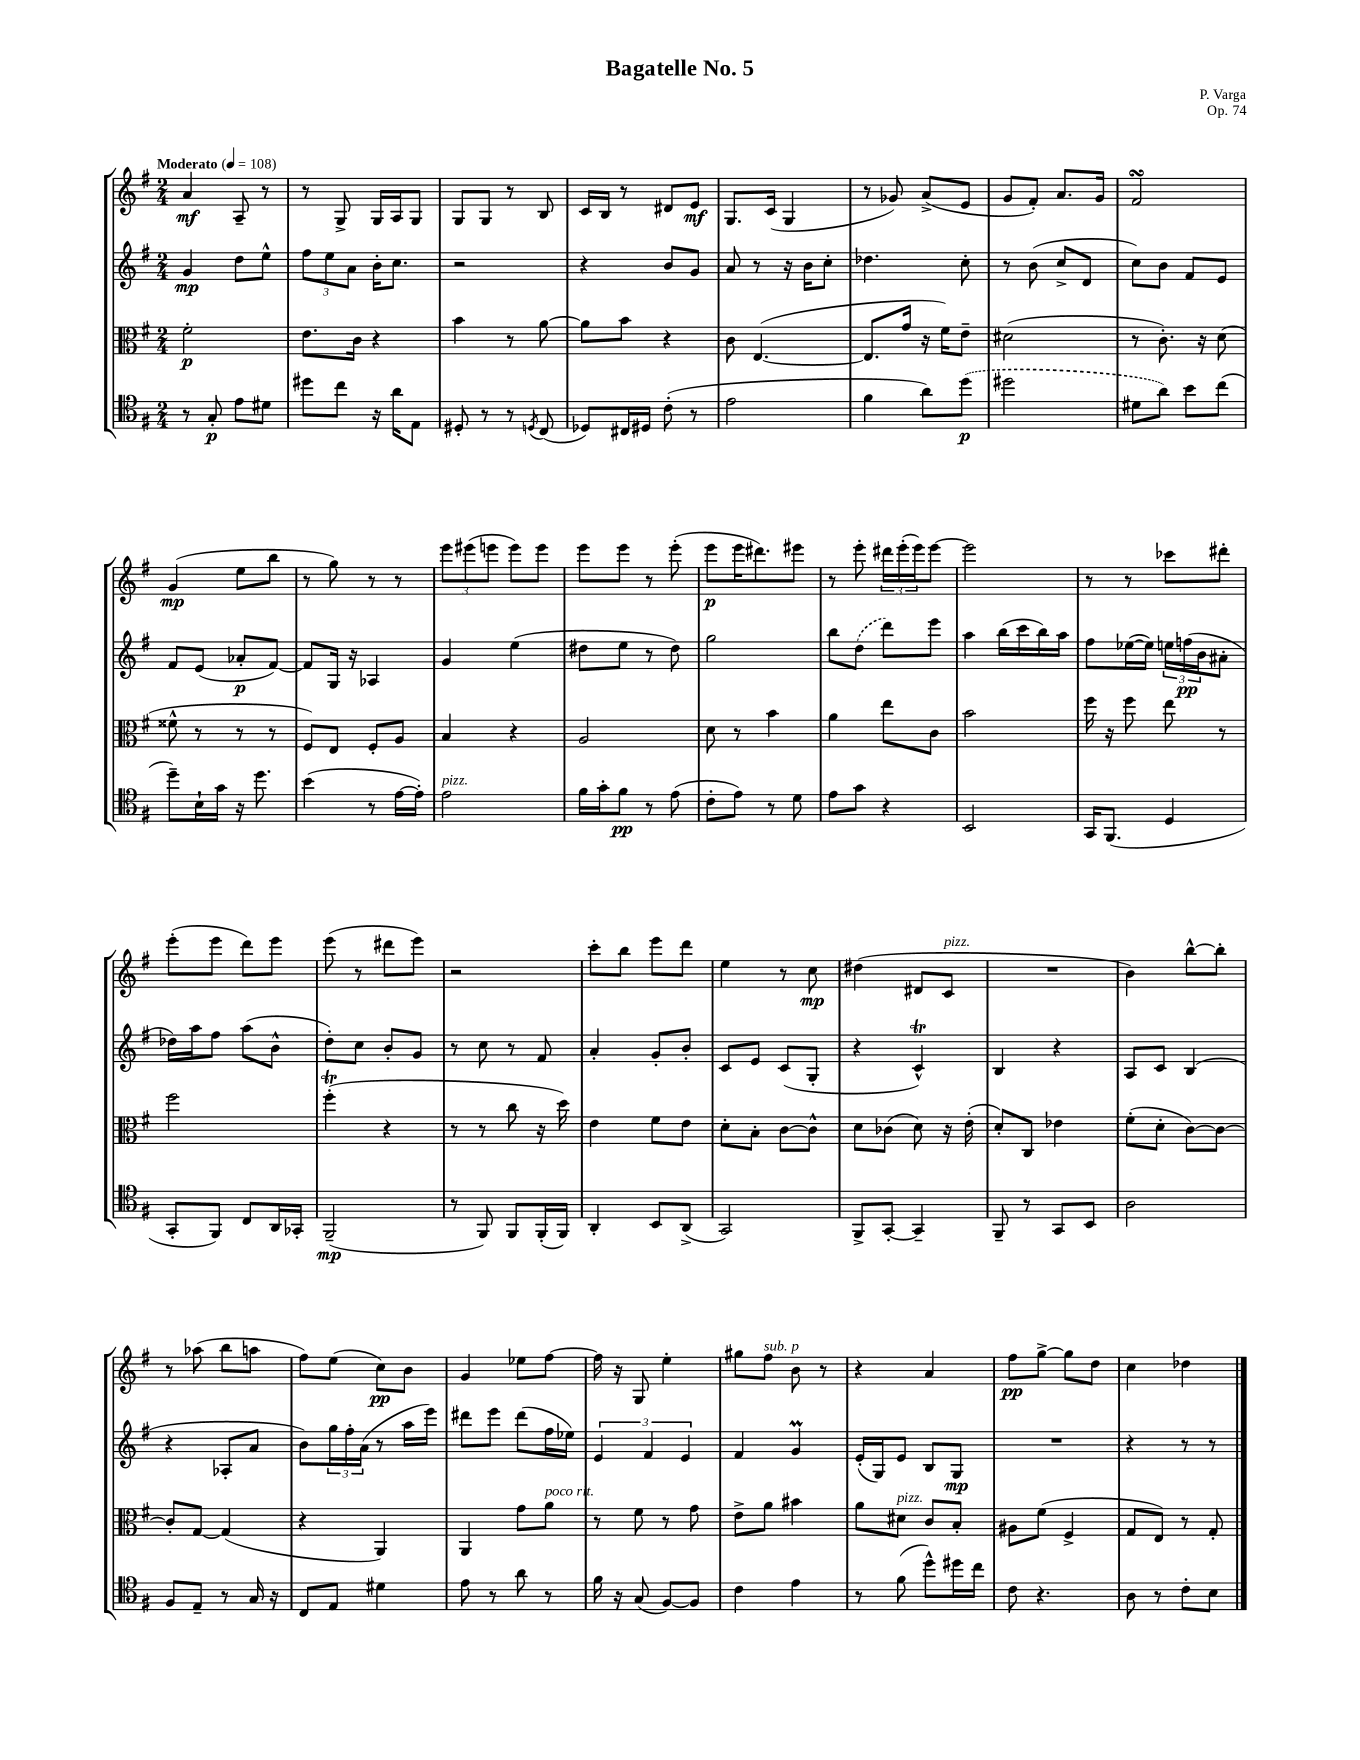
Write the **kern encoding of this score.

**kern	**kern	**kern	**kern
*staff4	*staff3	*staff2	*staff1
*clefC4	*clefC3	*clefG2	*clefG2
*k[f#]	*k[f#]	*k[f#]	*k[f#]
*M2/4	*M2/4	*M2/4	*M2/4
*MM108	*MM108	*MM108	*MM108
8r	2f#'	4g	4a
8G'	.	.	.
8e	.	8dd	8A~
8d#	.	8ee^^	8r
=	=	=	=
8dd#	8.e	12ff#	8r
.	.	12ee	.
8cc	.	.	8G^
.	.	12a	.
.	16c	.	.
16r	4r	16b'	16G
16a	.	8.cc	16A
8E	.	.	8G
=	=	=	=
8D#'	4b	2r	8G
8r	.	.	8G
8r	8r	.	8r
8qD	.	.	.
(8C	[8a	.	8B
=	=	=	=
8D-)	8a]	4r	16c
.	.	.	16B
16C#	8b	.	8r
16D#	.	.	.
(8c'	4r	8b	8d#
8r	.	8g	8e
=	=	=	=
2e	8c	8a	8.G
.	([4.E	8r	.
.	.	.	(16c
.	.	16r	4G
.	.	16b	.
.	.	8cc'	.
=	=	=	=
4f#	8.E]	4.dd-	8r
.	.	.	8g-)
.	16g	.	.
8a)	16r	.	(8a^
.	16f#)	.	.
(8dd	8e~	8cc'	8e
=	=	=	=
2dd#	(2d#	8r	8g
.	.	(8b	8f#')
.	.	8cc^	8.a
.	.	8d	.
.	.	.	16g
=	=	=	=
8d#	8r	8cc)	2f#
8a)	8.c')	8b	.
8b	.	8f#	.
.	16r	.	.
(8cc	(8d	8e	.
=	=	=	=
8dd~)	8f##^^	8f#	(4g
16B`	8r	(8e	.
16g	.	.	.
16r	8r	8a-'	8ee
8.dd	.	.	.
.	8r	[8f#)	8bb
=	=	=	=
(4b	8F#)	8f#]	8r
.	8E	16G	8gg)
.	.	16r	.
8r	8F#'	4A-	8r
[16e	8A	.	8r
16e'])	.	.	.
=	=	=	=
2e	4B	4g	12eee
.	.	.	(12eee#
.	.	.	12eee
.	4r	(4ee	8eee)
.	.	.	8eee
=	=	=	=
16f#	2A	8dd#	8eee
16g'	.	.	.
8f#	.	8ee	8eee
8r	.	8r	8r
(8e	.	8dd#)	(8eee'
=	=	=	=
8c'	8d	2gg	8eee
8e)	8r	.	16eee
.	.	.	8.ddd#)
8r	4b	.	.
8d	.	.	8eee#
=	=	=	=
8e	4a	8bb	8r
8g	.	(8dd	8eee'
4r	8ee	8ddd)	24ddd#
.	.	.	(24eee'
.	.	.	24eee)
.	8c	8eee	[8eee
=	=	=	=
2BB	2b	4aa	2eee]
.	.	(16bb	.
.	.	16ccc	.
.	.	16bb)	.
.	.	16aa	.
=	=	=	=
16GG	16ff#	8ff#	8r
(8.FF#	16r	.	.
.	8ff#	([16ee-	8r
.	.	16ee-])	.
4D	8ee	24ee	8ccc-
.	.	(24ff	.
.	.	24b	.
.	8r	8a#'	8ddd#'
=	=	=	=
8GG'	2ff#	16dd-)	(8eee'
.	.	16aa	.
8FF#)	.	8ff#	8eee
8C	.	(8aa	8ddd)
16AA	.	8b^^	8eee
16GG-'	.	.	.
=	=	=	=
(2FF#~	(4ff#'	8dd')	(8eee
.	.	8cc	8r
.	4r	8b'	8ddd#
.	.	8g	8eee)
=	=	=	=
8r	8r	8r	2r
8FF#)	8r	8cc	.
8FF#	8cc	8r	.
(16FF#'	16r	8f#	.
16FF#)	16dd)	.	.
=	=	=	=
4AA'	4e	4a'	8ccc'
.	.	.	8bb
8BB	8f#	8g'	8eee
(8AA^	8e	8b'	8ddd
=	=	=	=
2GG)	8d'	8c	4ee
.	8B'	8e	.
.	[8c	(8c	8r
.	8c^^]	8G'	8cc
=	=	=	=
8FF#^	8d	4r	(4dd#
[8GG'	(8c-	.	.
4GG~]	8d)	4c^^)	8d#
.	16r	.	8c
.	(16e'	.	.
=	=	=	=
8FF#~	8d')	4B	2r
8r	8C	.	.
8GG	4e-	4r	.
8BB	.	.	.
=	=	=	=
2A	(8f#'	8A	4b)
.	8d'	8c	.
.	[8c)	(4B	[8bb^^
.	8c_	.	8bb']
=	=	=	=
8F#	8c']	4r	8r
8E~	[8G	.	(8aa-
8r	(4G]	8A-'	8bb
16G	.	8a	8aa
16r	.	.	.
=	=	=	=
8C	4r	8b)	8ff#)
8E	.	24gg	(8ee
.	.	24ff#'	.
.	.	(24a	.
4d#	4AA)	8r	8cc)
.	.	16aa	8b
.	.	16eee)	.
=	=	=	=
8e	4AA	8ddd#	4g
8r	.	8eee	.
8a	8g	(8ddd#	8ee-
8r	8a	16ff#	[8ff#
.	.	16ee-)	.
=	=	=	=
16f#	8r	6e	16ff#]
16r	.	.	16r
(8G	8f#	.	8G
.	.	6f#	.
[8F#)	8r	.	4ee'
.	.	6e	.
8F#]	8g	.	.
=	=	=	=
4c	8e^	4f#	8gg#
.	8a	.	8ff#
4e	4b#	4g	8b
.	.	.	8r
=	=	=	=
8r	8a	(16e'	4r
.	.	16G)	.
(8f#	8d#	8e	.
8dd^^)	8c	8B	4a
16dd#	8B'	8G	.
16cc	.	.	.
=	=	=	=
8c	8A#	2r	8ff#
4.r	(8f#	.	[8gg^
.	4F#^	.	8gg]
.	.	.	8dd
=	=	=	=
8A	8G	4r	4cc
8r	8E)	.	.
8c'	8r	8r	4dd-
8B	8G'	8r	.
==	==	==	==
*-	*-	*-	*-
